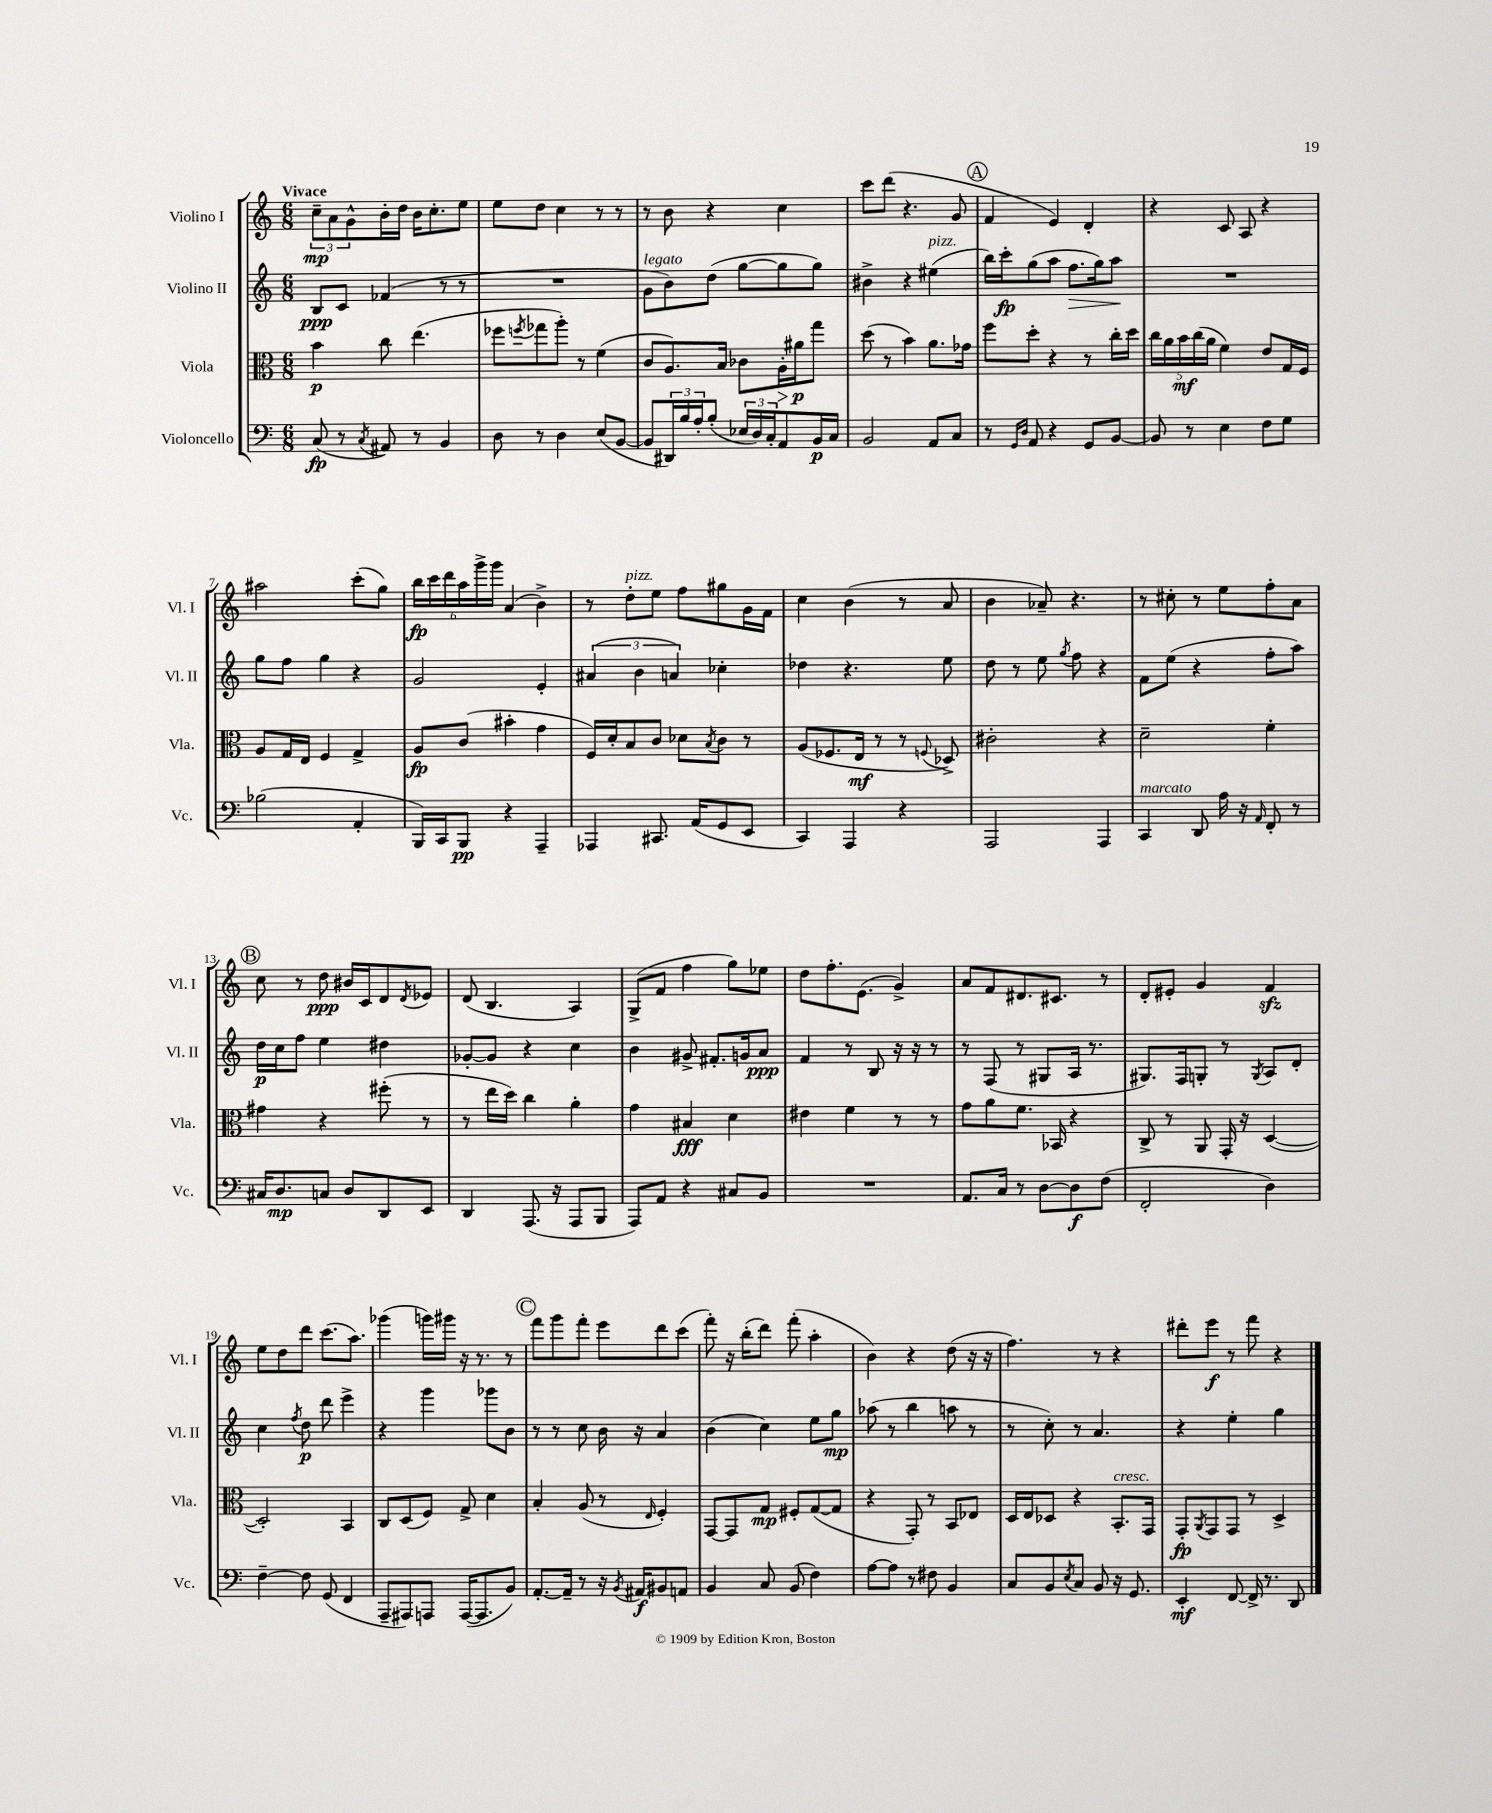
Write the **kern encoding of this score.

**kern	**kern	**kern	**kern
*staff4	*staff3	*staff2	*staff1
*clefF4	*clefC3	*clefG2	*clefG2
*k[]	*k[]	*k[]	*k[]
*M6/8	*M6/8	*M6/8	*M6/8
(8C	4b	8B	12cc~
.	.	.	12a
8r	.	8c	.
.	.	.	12g^^
8qC	.	.	.
8AA#)	8cc	(4f-	16b'
.	.	.	16dd
8r	(4.ee	.	16b
.	.	.	8.cc'
4BB	.	8r	.
.	.	8r	8ee
=	=	=	=
8D	8ff-	2.r	8ee
.	8qff	.	.
8r	8gg-	.	8dd
4D	8aa')	.	4cc
.	8r	.	.
(8E	(4f	.	8r
[8BB	.	.	8r
=	=	=	=
8BB]	8c	8g	8r
24DD#)	8.A)	8b)	8b
24B	.	.	.
24A'	.	.	.
(8B'	.	(8dd	4r
.	16B	.	.
24E-	8c-	[8gg	.
24D)	.	.	.
24C'	.	.	.
8AA	16A'	8gg]	4cc
.	16a#	.	.
16BB	8gg	8gg)	.
16C	.	.	.
=	=	=	=
2BB	(8dd	4b#^	8ccc
.	8r	.	(8ddd
.	4b)	4r	4.r
8AA	8.a	(4ee#	.
8C	.	.	8g
.	16g-	.	.
=	=	=	=
8r	8ff	16bb)	4f
.	.	16ccc'	.
16qqGG	.	.	.
16qqD	.	.	.
8AA	8dd'	(8gg	.
4r	4r	8aa	4e)
.	.	8.ff	.
8GG	8r	.	4d'
.	.	16gg)	.
[8BB	16cc'	8aa	.
.	16dd	.	.
=	=	=	=
8BB]	20cc	2.r	4r
.	20a	.	.
.	20b	.	.
8r	.	.	.
.	(20cc	.	.
.	20a	.	.
4E	4f)	.	8c
.	.	.	8A
8F	8e	.	4r
8G	16G	.	.
.	16F	.	.
=	=	=	=
(2B-	8A	8gg	2aa#
.	16G	8ff	.
.	16E	.	.
.	4F	4gg	.
4AA'	4G^	4r	(8ccc'
.	.	.	8gg)
=	=	=	=
16BBB)	8A	2g	24bb
.	.	.	24ccc
16CC	.	.	.
.	.	.	24ddd
8BBB	(8c	.	24aa
.	.	.	24ggg^
.	.	.	24ggg
4r	4b#'	.	(4a
4AAA~	4g	4e'	4b^)
=	=	=	=
4AAA-	16F)	(6a#	8r
.	16d'	.	.
.	8B	.	8dd'
.	.	6b	.
8.CC#	8c	.	8ee
.	.	6a)	.
.	8d-	.	8ff
(16AA	.	.	.
.	8qB	.	.
8GG	8c	4cc-'	8gg#
8EE	8r	.	16g
.	.	.	16f
=	=	=	=
4CC)	(8A	4dd-	4cc
.	8.F-	.	.
4AAA	.	4.r	(4b
.	16E	.	.
.	8r	.	.
4r	8r	.	8r
.	8qqF	.	.
.	8D-^)	8ee	8a
=	=	=	=
2AAA	2c#'	8dd	4b
.	.	8r	.
.	.	8ee	8a-~)
.	.	8qgg	.
.	.	8ff	4.r
4AAA	4r	4r	.
=	=	=	=
4CC	2d~	8f	8r
.	.	(8ee	8cc#'
8DD	.	4r	8r
16A	.	.	8ee
16r	.	.	.
16qqAA	.	.	.
8FF'	4f'	8ff'	8ff'
8r	.	8aa)	8a
=	=	=	=
16C#	4g#	16dd	8cc
8.D	.	16cc	.
.	.	8ff	8r
8C	4r	4ee	8dd
8D	.	.	16b#
.	.	.	16c
8DD	(8ff#'	4dd#	8d
.	.	.	8qd
8EE	8r	.	8e-
=	=	=	=
4DD	8r	[8g-'	(8d
.	16ee	8g-]	4.B
.	16dd)	.	.
(8.AAA	4cc	4r	.
16r	.	.	.
8AAA	4a'	4cc	4A)
8BBB	.	.	.
=	=	=	=
8AAA)	4g	4b	(8G^
8AA	.	.	8f
4r	4B#	8g#^	4ff
.	.	8.f#'	.
8C#	4d	.	8gg)
.	.	16g	.
8BB	.	8a	8ee-
=	=	=	=
2.r	4e#	4f	8dd
.	.	.	8.ff'
.	4f	8r	.
.	.	.	(8.e
.	.	8B	.
.	8r	16r	4g^)
.	.	16r	.
.	8r	8r	.
=	=	=	=
8.AA	8g	8r	8a
.	8a	(8F	8f
16C	.	.	.
8r	8.f	8r	8.d#
[8D	.	8G#	.
.	16BB-	.	8.c#
8D]	4r	16A	.
.	.	8.r	.
(8F	.	.	8r
=	=	=	=
2FF'	8C^	8.G#)	8d'
.	8r	.	8e#'
.	.	16F	.
.	8AA	8G'	4g
.	16GG'	8r	.
.	16r	.	.
.	.	8qG	.
4D)	([4D	8A	4f
.	.	8d'	.
=	=	=	=
[4F~	2D'])	4cc	8ee
.	.	.	8dd
.	.	8qff	.
8F]	.	8dd	8ddd
(8GG	.	8ddd	(8.ccc
4FF	4BB	4eee^	.
.	.	.	8.aa)
=	=	=	=
8AAA~	8C	4r	(4ggg-
8AAA#)	(8D	.	.
8AAA	8F)	4ggg	16ggg)
.	.	.	16ggg#
([16AAA	8G^	.	16r
8.AAA]	.	.	8.r
.	4d	8ggg-	.
8BB)	.	8b	8r
=	=	=	=
[8.AA'	4B'	8r	8fff
.	.	8r	8ggg
16AA~]	.	.	.
8r	(8A	8cc	8fff'
16r	8r	16b	8eee
8qBB	.	.	.
16AA#	.	16r	.
.	16qqE	.	.
8BB#	4F')	4a	8ddd
8AA	.	.	(8ccc
=	=	=	=
4BB	[8GG	(4b	8fff')
.	8GG]	.	16r
.	.	.	(16bb'
8C	8G	4cc)	8ddd)
(8BB	8F#'	.	(8fff'
4F)	([8G	8ee	4aa'
.	8G]	8gg	.
=	=	=	=
[8A	4r	(8aa-	4b)
8A]	.	8r	.
8r	8GG')	4bb	4r
8F#	8r	.	.
4BB	8BB	8aa	(8dd
.	8E-	8r	16r
.	.	.	16r
=	=	=	=
8C	16D	8r	4.ff)
.	16E	.	.
8BB	8D-	8cc')	.
8qE	.	.	.
8C	4r	8r	.
8BB	.	4.a	8r
16r	8.BB'	.	4r
8.GG	.	.	.
.	16GG	.	.
=	=	=	=
4EE'	8GG'	4r	8ddd#'
.	8qAA	.	.
.	8GG	.	8eee
[8FF	8GG	4ee'	8r
16FF^]	8r	.	8fff
8.r	.	.	.
.	4D^	4gg	4r
8DD	.	.	.
==	==	==	==
*-	*-	*-	*-
